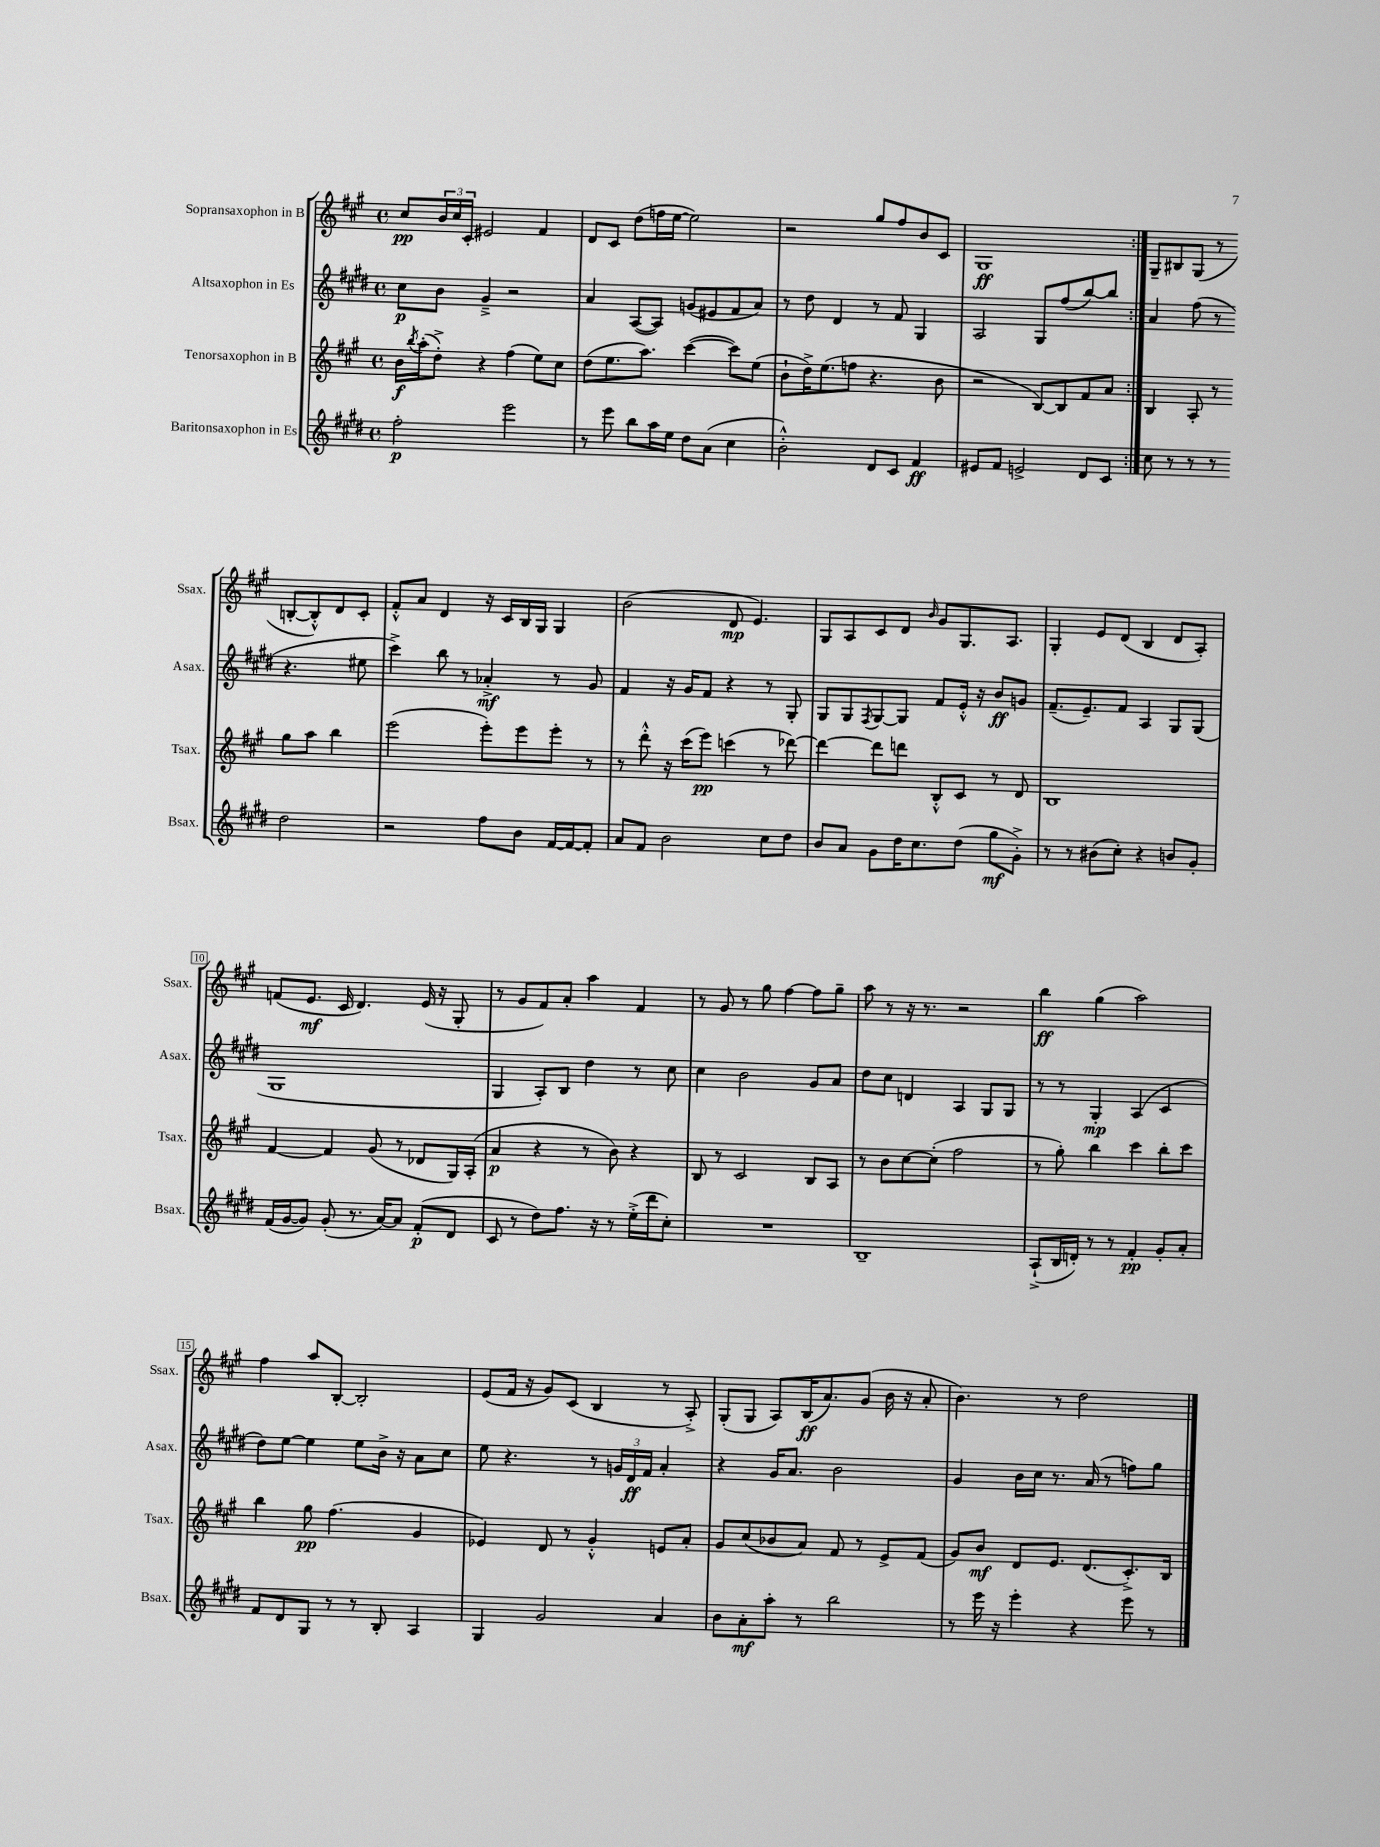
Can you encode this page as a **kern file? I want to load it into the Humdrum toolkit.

**kern	**dynam	**kern	**dynam	**kern	**dynam	**kern	**dynam
*part4	*part4	*part3	*part3	*part2	*part2	*part1	*part1
*staff4	*staff4	*staff3	*staff3	*staff2	*staff2	*staff1	*staff1
*I"Baritonsaxophon in Es	*	*I"Tenorsaxophon in B	*	*I"Altsaxophon in Es	*	*I"Sopransaxophon in B	*
*I'Bsax.	*	*I'Tsax.	*	*I'Asax.	*	*I'Ssax.	*
*clefG2	*	*clefG2	*	*clefG2	*	*clefG2	*
*k[f#c#g#d#]	*	*k[f#c#g#]	*	*k[f#c#g#d#]	*	*k[f#c#g#]	*
*M4/4	*	*M4/4	*	*M4/4	*	*M4/4	*
*met(c)	*	*met(c)	*	*met(c)	*	*met(c)	*
=1	=1	=1	=1	=1	=1	=1	=1
2ff#'\	p	16b\LL	f	8cc#\L	p	8cc#/L	pp
.	.	8qbb/	.	.	.	.	.
.	.	(16aa'\J	.	.	.	.	.
.	.	8dd'^\J)	.	8b\J	.	24b/L	.
.	.	.	.	.	.	24cc#/	.
.	.	.	.	.	.	24c#'/JJ	.
.	.	4r	.	4g#~^/	.	2e#X/	.
2eee\	.	(4ff#\	.	2r	.	.	.
.	.	8ee\L)	.	.	.	4f#/	.
.	.	8cc#\J	.	.	.	.	.
=2	=2	=2	=2	=2	=2	=2	=2
8r	.	(8dd\L	.	4a/	.	8d/L	.
8eee\	.	8.ee\	.	.	.	8c#/J	.
8bb\L	.	.	.	([8A/L	.	(8dd\L	.
.	.	8.aa\J)	.	.	.	.	.
16aa\L	.	.	.	8A/J])	.	16ffn\L	.
16ee\JJ	.	.	.	.	.	[16ee\JJ	.
8dd#\L	.	([4ccc#\	.	(8gn/L	.	2ee\])	.
(8a\J	.	.	.	8e#X/	.	.	.
4cc#\	.	8ccc#\L])	.	8f#/	.	.	.
.	.	(8ee\J	.	8a/J)	.	.	.
=3	=3	=3	=3	=3	=3	=3	=3
2b'^^\)	.	8b`\L	.	8r	.	2r	.
.	.	16dd^\K)	.	8dd#\	.	.	.
.	.	(8.ee\	.	.	.	.	.
.	.	.	.	4d#/	.	.	.
.	.	8ffn\J	.	.	.	.	.
8d#/L	.	4.r	.	8r	.	8gg#/L	.
8c#/J	.	.	.	8f#/	.	8ff#/	.
4f#/	ff	.	.	4G#/	.	8b/	.
.	.	8b\	.	.	.	8c#/J	.
=4	=4	=4	=4	=4	=4	=4	=4
8e#X/L	.	2r	.	2A/	.	1G#	ff
8f#/J	.	.	.	.	.	.	.
2en^/	.	.	.	.	.	.	.
.	.	[8B/L)	.	8G#/L	.	.	.
.	.	8B/]	.	(8ff#/	.	.	.
8d#/L	.	8f#/	.	[8bb/)	.	.	.
8c#/J	.	8a/J	.	8bb/J]	.	.	.
=5:|!	=5:|!	=5:|!	=5:|!	=5:|!	=5:|!	=5:|!	=5:|!
8cc#\	.	4B/	.	4a/	.	8G#~/L	.
8r	.	.	.	.	.	8B#X/	.
8r	.	8A'/	.	(8ff#\	.	(8G#/J	.
8r	.	8r	.	8r	.	8r	.
2dd#\	.	8gg#\L	.	4.r	.	[8Bn'/L	.
.	.	8aa\J	.	.	.	8B'^^/])	.
.	.	4bb\	.	.	.	8d/	.
.	.	.	.	8ee#X\	.	8c#'/J	.
!!LO:LB:g=z
=6	=6	=6	=6	=6	=6	=6	=6
2r	.	(2eee\	.	4ccc#^\)	.	8f#'^^/L	.
.	.	.	.	.	.	8a/J	.
.	.	.	.	8bb\	.	4d/	.
.	.	.	.	8r	.	.	.
8ff#\L	.	8eee'\L)	.	4a-X'^/	mf	16r	.
.	.	.	.	.	.	16c#/LL	.
8b\J	.	8eee\	.	.	.	16B/	.
.	.	.	.	.	.	16G#/JJ	.
[16f#/LL	.	8eee'\J	.	8r	.	4G#/	.
16f#/J_	.	.	.	.	.	.	.
8f#'/J]	.	8r	.	8g#/	.	.	.
=7	=7	=7	=7	=7	=7	=7	=7
8a/L	.	8r	.	4f#/	.	(2b\	.
8f#/J	.	8ddd'^^\	.	.	.	.	.
2b\	.	16r	.	16r	.	.	.
.	.	(16ccc#\KL	.	16g#/KL	.	.	.
.	.	8eee\J)	pp	8f#/J	.	.	.
.	.	(4cccn\	.	4r	.	8d/	mp
.	.	.	.	.	.	4.e/)	.
8cc#\L	.	8r	.	8r	.	.	.
8dd#\J	.	[8ddd-X\)	.	8G#'/	.	.	.
=8	=8	=8	=8	=8	=8	=8	=8
8b/L	.	4ddd-\_	.	8G#/L	.	8G#/L	.
8a/J	.	.	.	8G#/	.	8A/	.
.	.	.	.	8qF#/	.	.	.
8g#\L	.	8ddd-\L]	.	[8G#/	.	8c#/	.
16dd#\K	.	8dddn\J	.	8G#/J]	.	8d/J	.
8.cc#\	.	.	.	.	.	.	.
.	.	.	.	.	.	16qqb/	.
.	.	8B'^^/L	.	8f#/L	.	8g#/L	.
(8dd#\J	.	8c#/J	.	16e'^^/Jk	.	8.G#/	.
.	.	.	.	16r	.	.	.
8gg#\L	mf	8r	.	8b/L	ff	.	.
.	.	.	.	.	.	8.A/J	.
8g#'^\J)	.	8d/	.	8gn/J	.	.	.
=9	=9	=9	=9	=9	=9	=9	=9
8r	.	1B	.	(8.f#~/L	.	4G#'/	.
8r	.	.	.	.	.	.	.
.	.	.	.	8.e~/)	.	.	.
(8b#X\L	.	.	.	.	.	8e/L	.
8cc#'\J)	.	.	.	8f#/J	.	(8d/J	.
4r	.	.	.	4A/	.	4B/	.
8bn/L	.	.	.	8G#/L	.	8d/L	.
8g#'/J	.	.	.	(8G#/J	.	8A'/J)	.
!!LO:LB:g=z
=10	=10	=10	=10	=10	=10	=10	=10
(16f#/LL	.	[4f#/	.	1G#	.	(8fn/L	.
[16g#/J	.	.	.	.	.	.	.
8g#/J])	.	.	.	.	.	8.e/J	mf
(8g#'/	.	4f#/]	.	.	.	.	.
.	.	.	.	.	.	16c#/	.
8.r	.	.	.	.	.	4.d/)	.
.	.	(8g#/	.	.	.	.	.
[16a/KL)	.	.	.	.	.	.	.
8a/J]	.	8r	.	.	.	.	.
(8f#'/L	p	8d-X/L	.	.	.	(16e/	.
.	.	.	.	.	.	16r	.
8d#/J	.	16G#/L)	.	.	.	8G#'/	.
.	.	(16A'/JJ	.	.	.	.	.
=11	=11	=11	=11	=11	=11	=11	=11
8c#/	.	4a/	p	4G#/	.	8r	.
8r	.	.	.	.	.	8g#/L	.
8dd#\L)	.	4r	.	8A'/L)	.	8f#/)	.
8.ff#\J	.	.	.	8B/J	.	8a'/J	.
.	.	8r	.	4dd#\	.	4aa\	.
16r	.	.	.	.	.	.	.
8r	.	8b\)	.	.	.	.	.
(16ee'^\LL	.	4r	.	8r	.	4f#/	.
16ddd#\J	.	.	.	.	.	.	.
8cc#'\J)	.	.	.	8cc#\	.	.	.
=12	=12	=12	=12	=12	=12	=12	=12
1r	.	8B/	.	4cc#\	.	8r	.
.	.	8r	.	.	.	8g#/	.
.	.	2c#/	.	2b\	.	8r	.
.	.	.	.	.	.	8gg#\	.
.	.	.	.	.	.	[4ff#\	.
.	.	8B/L	.	8g#/L	.	8ff#\L]	.
.	.	8A/J	.	8a/J	.	8gg#~\J	.
=13	=13	=13	=13	=13	=13	=13	=13
1B~	.	8r	.	8dd#\L	.	8aa\	.
.	.	8b\L	.	8cc#\J	.	8r	.
.	.	[8cc#\	.	4dn/	.	16r	.
.	.	.	.	.	.	8.r	.
.	.	(8cc#'\J]	.	.	.	.	.
.	.	2ff#\	.	4A/	.	2r	.
.	.	.	.	8G#/L	.	.	.
.	.	.	.	8G#/J	.	.	.
=14	=14	=14	=14	=14	=14	=14	=14
(8A`^/L	.	8r	.	8r	.	4bb\	ff
16B/L	.	8gg#'\)	.	8r	.	.	.
16dn'/JJ)	.	.	.	.	.	.	.
8r	.	4bb\	.	4G#'/	mp	(4gg#\	.
8r	.	.	.	.	.	.	.
4f#'/	pp	4ccc#\	.	(4A/	.	2aa\)	.
8g#'/L	.	8bb'\L	.	4c#/	.	.	.
8a'/J	.	8ccc#\J	.	.	.	.	.
!!LO:LB:g=z
=15	=15	=15	=15	=15	=15	=15	=15
8f#/L	.	4bb\	.	8dd#\L)	.	4ff#\	.
8d#/	.	.	.	[8ee\J	.	.	.
8G#/J	.	8gg#\	pp	4ee\]	.	8aa/L	.
8r	.	(4.ff#\	.	.	.	[8B'/J	.
8r	.	.	.	8ee\L	.	2B'/]	.
8B'/	.	.	.	16b^\Jk	.	.	.
.	.	.	.	16r	.	.	.
4A/	.	4g#/	.	8a\L	.	.	.
.	.	.	.	8cc#\J	.	.	.
=16	=16	=16	=16	=16	=16	=16	=16
4G#/	.	4e-X/)	.	8ee\	.	(8e/L	.
.	.	.	.	4.r	.	16f#/Jk	.
.	.	.	.	.	.	16r	.
2g#/	.	8d/	.	.	.	8g#/L)	.
.	.	8r	.	.	.	(8c#/J	.
.	.	4g#'^^/	.	8r	.	4B/	.
.	.	.	.	24gn/LL	.	.	.
.	.	.	.	24d#/	ff	.	.
.	.	.	.	24f#/JJ	.	.	.
4a/	.	8en/L	.	4a'/	.	8r	.
.	.	8a'/J	.	.	.	8A'^/)	.
=17	=17	=17	=17	=17	=17	=17	=17
8b\L	.	8g#/L	.	4r	.	(8G#'/L	.
8a'\	mf	(8cc#/	.	.	.	8G#/J	.
8aa'\J	.	8b-X/	.	16g#/KL	.	8A/L)	.
.	.	.	.	8.a/J	.	.	.
8r	.	8a/J)	.	.	.	(16B/K	ff
.	.	.	.	.	.	8.a/)	.
2bb\	.	8f#/	.	2b\	.	.	.
.	.	8r	.	.	.	(8g#/J	.
.	.	8e^/L	.	.	.	16b\	.
.	.	.	.	.	.	16r	.
.	.	(8f#/J	.	.	.	8a'/	.
=18	=18	=18	=18	=18	=18	=18	=18
8r	.	8g#/L)	.	4g#/	.	4.b\)	.
16eee\	.	8b/J	mf	.	.	.	.
16r	.	.	.	.	.	.	.
4eee'\	.	8d/L	.	16b\LL	.	.	.
.	.	.	.	16cc#\JJ	.	.	.
.	.	8.e/J	.	8.r	.	8r	.
4r	.	.	.	.	.	2dd\	.
.	.	(8.d/L	.	(16a/	.	.	.
.	.	.	.	8r	.	.	.
8eee\	.	8.c#'^/)	.	8ffn\L)	.	.	.
8r	.	.	.	8gg#\J	.	.	.
.	.	16B/Jk	.	.	.	.	.
==	==	==	==	==	==	==	==
*-	*-	*-	*-	*-	*-	*-	*-
